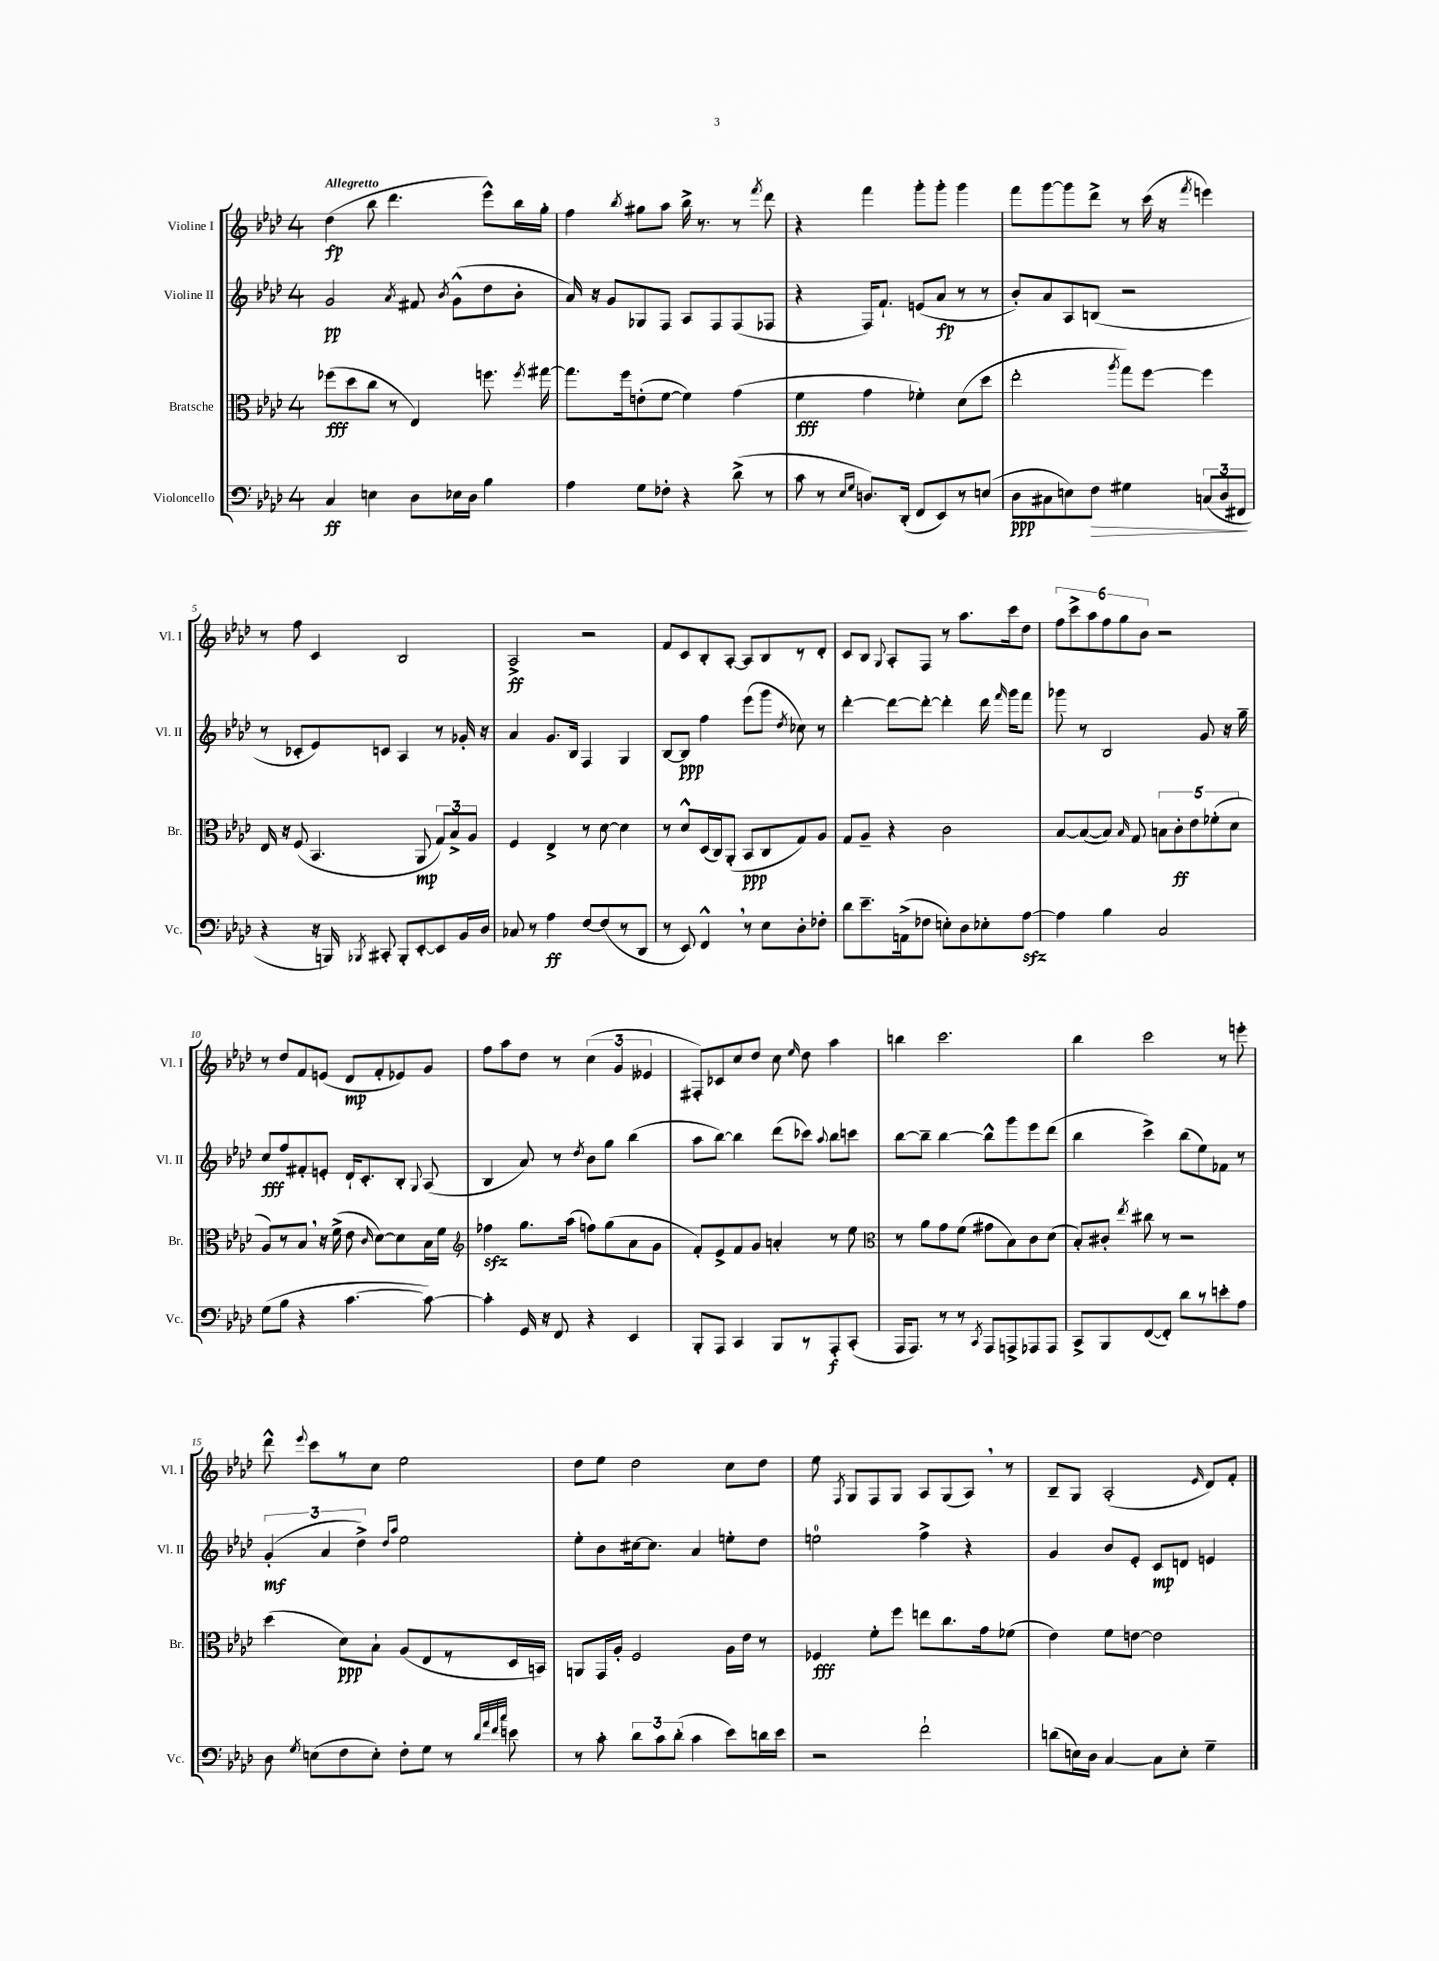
<<
\new StaffGroup <<
\new Staff = "s0" \with { instrumentName = "Violine I" shortInstrumentName = "Vl. I" } {
    \clef treble \key aes \major \once \override Staff.TimeSignature.style = #'single-digit \time 4/4 \tempo "Allegretto"
    \autoBeamOff des''4\fp( bes''8 des'''4. ees'''8[-^) bes''16 g''16]-. |
    f''4 \acciaccatura { bes''8 } gis''8[ aes''8] bes''16-> r8. r8 \acciaccatura { f'''8 } des'''8 |
    r4 f'''4 g'''8[-. g'''8]-. g'''4 |
    f'''8[ g'''8~ g'''8 des'''8]-> r8 c'''16( r16 \acciaccatura { f'''8 } e'''4) |
    r8 f''8 c'4 bes2 |
    aes2->\ff r2 |
    f'8[ c'8 bes8-. aes8]~-. aes8[ bes8 r8 des'8]-. |
    c'8[ bes8] \appoggiatura { g8 } aes8[-. f8] r8 aes''8.[ c'''16 des''8] |
    \tuplet 6/4 { f''8[ c'''8-> aes''8 f''8 g''8 bes'8] } r2 |
    r8 des''8[ f'8 e'8]( des'8[\mp f'8-. ees'8) g'8] |
    f''8[ aes''8 des''8] r8 \tuplet 3/2 { c''4( g'4 eeses'4 } |
    fis8[-.) ces'8 c''8 des''8] c''8 \grace { ees''16 } des''8 aes''4 |
    b''4 c'''2. |
    bes''4 c'''2 r8 e'''8-. |
    des'''8-^ \appoggiatura { ees'''8 } c'''8[ r8 c''8] ees''2 |
    des''8[ ees''8] des''2 c''8[ des''8] |
    ees''8 \acciaccatura { f8 } g8[ f8 g8] aes8[ g8( aes8]) \breathe r8 |
    bes8[-- g8] aes2-.( \grace { ees'16 } des'8[) f'8]-. \bar "|." |
}
\new Staff = "s1" \with { instrumentName = "Violine II" shortInstrumentName = "Vl. II" } {
    \clef treble \key aes \major \once \override Staff.TimeSignature.style = #'single-digit \time 4/4
    \autoBeamOff g'2\pp \acciaccatura { aes'8 } fis'8 \acciaccatura { bes'8 } g'8[-^( des''8 bes'8]-. |
    aes'16) r16 g'8[ ges8 f8] aes8[ f8 f8( fes8] |
    r4 f16[) f'8.]-! e'8[( aes'8]\fp r8 r8 |
    bes'8[-.) aes'8 aes8 b8]( r2 |
    r8 ces'8[-. ees'8) c'8] aes4 r8 ges'16-. r16 |
    aes'4 g'8.[ bes16] f4 g4 |
    bes8[~ bes8]\ppp f''4 ees'''8[( g'''8] \acciaccatura { des''8 } ces''8) r8 |
    des'''4~-. des'''8[~ des'''8]~-. des'''4-. des'''16 \grace { f'''16 } g'''16[ f'''8] |
    ges'''8 r8 bes2 g'8 r16 g''16-- |
    c''8[\fff f''8 fis'8-. e'8]-. des'16[-! c'8.-. bes8]-. \appoggiatura { g8 } aes8( |
    bes4 aes'8) r8 \acciaccatura { des''8 } bes'8[ g''8] bes''4( |
    aes''8[ bes''8]~) bes''4 des'''8[( ces'''8]) \appoggiatura { aes''8 } bes''8[ c'''8] |
    bes''8[~ bes''8]-- bes''4~ bes''8[-^ g'''8 ees'''8 des'''8]( |
    bes''4 c'''4->) bes''8[( ees''8) fes'8] r8 |
    \tuplet 3/2 { g'4-.\mf( aes'4 des''4->) } \grace { des''16[ aes''16] } ees''2 |
    ees''8[-. bes'8 cis''16~ cis''8.] aes'4 e''8[-. des''8] |
    e''2-0 f''4-> r4 |
    g'4 bes'8[ ees'8]-. c'8[\mp d'8] e'4 \bar "|." |
}
\new Staff = "s2" \with { instrumentName = "Bratsche" shortInstrumentName = "Br." } {
    \clef alto \key aes \major \once \override Staff.TimeSignature.style = #'single-digit \time 4/4
    \autoBeamOff fes''8[\fff( des''8 c''8] r8 ees4) f''8. \acciaccatura { f''8 } gis''16~ |
    gis''8.[ f''16 e'8-.( f'8]~ f'4) g'4( |
    f'4\fff g'4 fes'4-.) des'8[( des''8] |
    ees''2-. \acciaccatura { aes''8 } g''8[) f''8]~ f''4 |
    ees16 r16 f8( bes,4. aes,8\mp \tuplet 3/2 { g8[) bes8-> aes8] } |
    f4 ees4-> r8 des'8~ des'4 |
    r8 des'8[-^ des16( c16) aes,8]-.( bes,8[\ppp c8 g8) aes8] |
    g8[ aes8]-- r4 c'2 |
    bes8[~ bes8~( bes8]) \grace { bes16 } g8 \tuplet 5/4 { b8[ c'8-.\ff ees'8 fes'8-.( des'8] } |
    aes8[) r8 bes8] \breathe r16 f'16->( ees'8 \grace { c'16 } des'8[~) des'8 bes16 f'16] |
    \clef treble fes''4\sfz g''8.[ aes''16]( f''8[) g''8( aes'8 g'8] |
    f'8[-.) ees'8-> f'8 g'8] a'4-. r8 ees''8 |
    \clef alto r8 aes'8[ g'8 f'8]( gis'8[ bes8) c'8 des'8]( |
    bes8[-.) cis'8]-. \acciaccatura { ees''8 } cis''8 r8 r2 |
    des''4( des'8[\ppp) bes8]-! aes8[( ees8 r8 des16 b,16]) |
    a,8[ g,16 aes16]-. f2 aes16[ ees'16] r8 |
    fes4\fff f'8[-. f''8] e''8[ c''8. g'16 fes'8]( |
    ees'4) f'8[ e'8]~ e'2 \bar "|." |
}
\new Staff = "s3" \with { instrumentName = "Violoncello" shortInstrumentName = "Vc." } {
    \clef bass \key aes \major \once \override Staff.TimeSignature.style = #'single-digit \time 4/4
    \autoBeamOff c4\ff e4 des8[ ees16 des16] bes4 |
    aes4 g8[ fes8]-. r4 des'8->( r8 |
    c'8 r8 \grace { ees16[ g16] } d8.[) des,16]-.( f,8[ ees,8) r8 e8]( |
    des8[\ppp cis8 e8) f8]\> gis4 \tuplet 3/2 { c8[( des8 fis,8]\! } |
    r4 r16 b,,16) \acciaccatura { bes,,8 } cis,8-. bes,,8[-. ees,8~-. ees,8 bes,16 des16] |
    ces8 r8 aes4\ff f8[~ f8( r8 des,8] |
    r8 ees,8) f,4-^ \breathe r8 ees8[ des8-. fes8]-. |
    des'8[ ees'8.-- a,16->( fes8] e8[-.) des8 ees8-. aes8]~\sfz |
    aes4 bes4 c2 |
    g8[( bes8] r4 c'4.~ c'8~) |
    c'4-. g,16 r16 f,8 r4 ees,4 |
    bes,,8[-. aes,,8] c,4 bes,,8[ r8 aes,,8-.\f c,8]-.( |
    aes,,16[ aes,,8.]) r8 r8 \acciaccatura { c,8 } aes,,8[ a,,8-> aes,,8 aes,,8] |
    c,8[-> bes,,8 f,8~( f,8]-.) des'8[ r8 e'8-. aes8] |
    des8 \acciaccatura { g8 } e8[( f8 e8]-.) f8[-. g8] r8 \grace { des'32[ aes'32 f'32 c''32] } e'8 |
    r8 c'8-. \tuplet 3/2 { des'8[ c'8 des'8]-.( } c'4 ees'8[) d'16 ees'16] |
    r2 f'2-! |
    d'8[( e16) des16] c4~ c8[ e8]-. g4-- \bar "|." |
}
>>
>>
